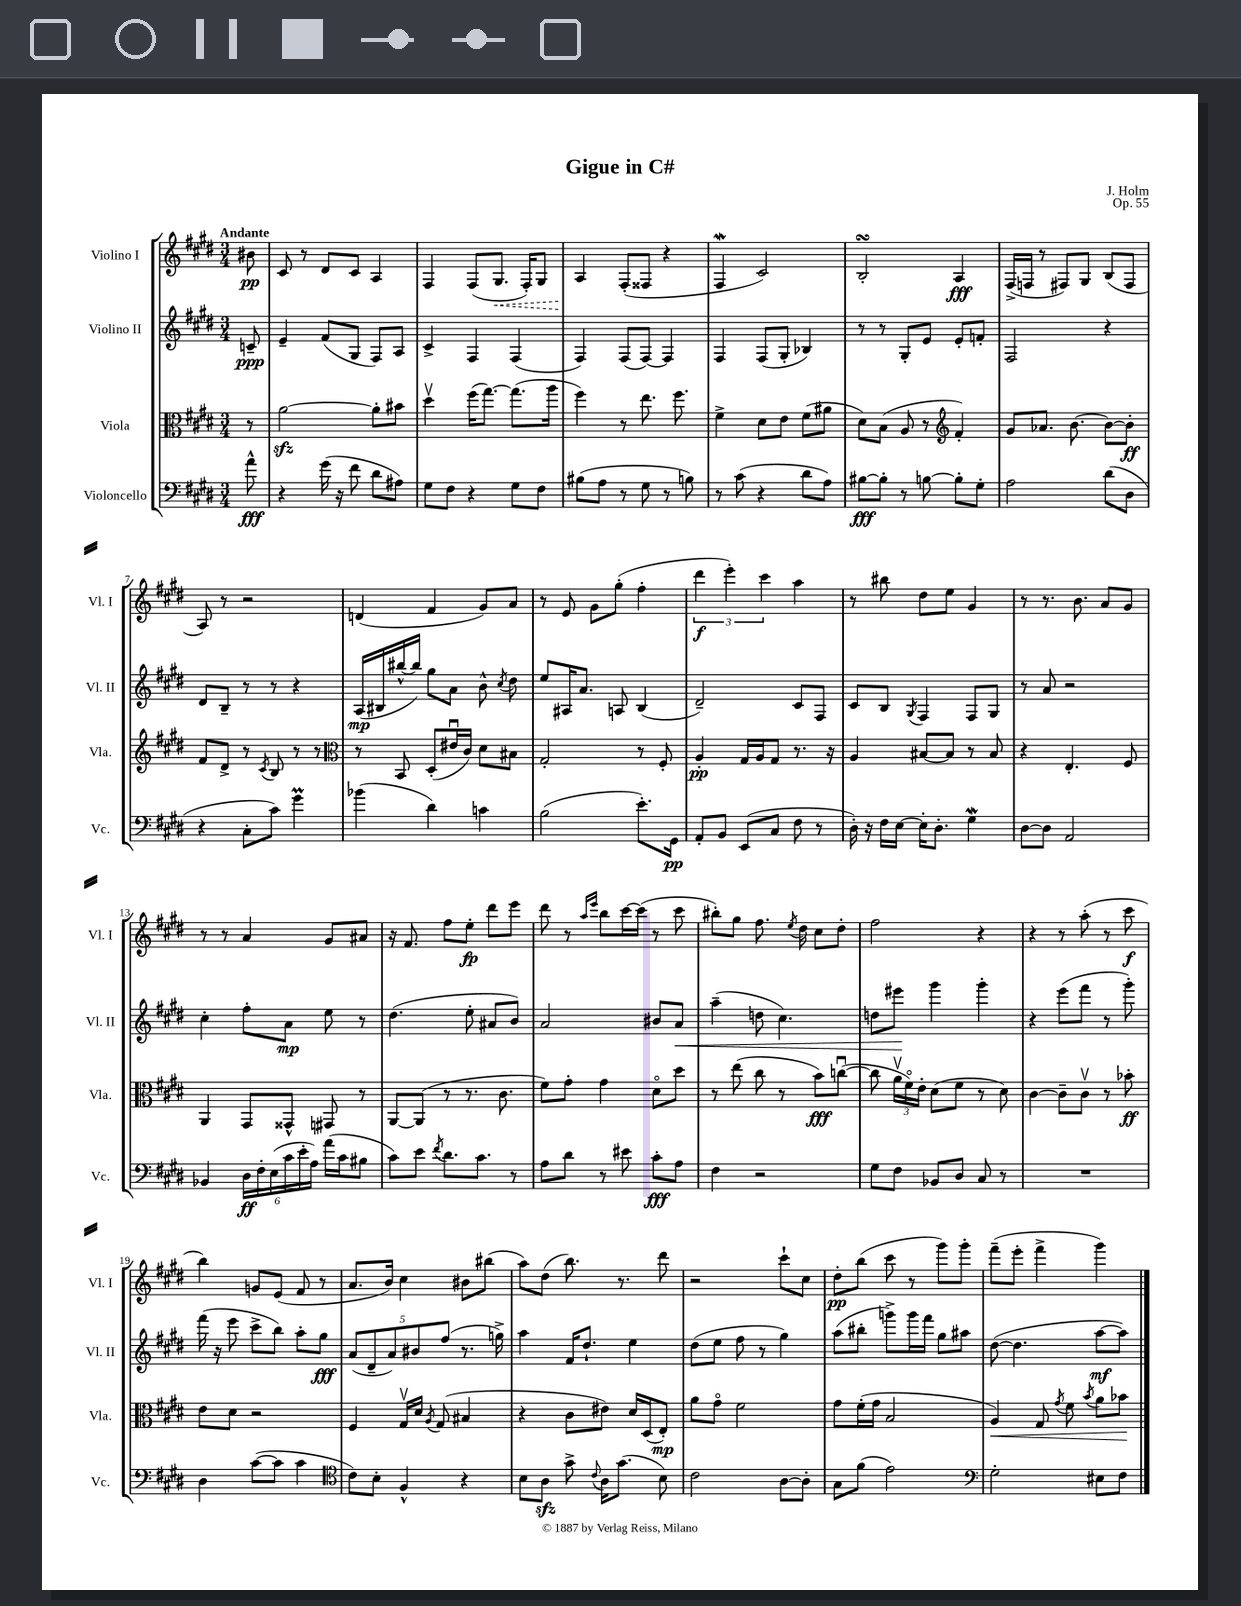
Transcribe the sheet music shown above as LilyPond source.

\header { title = "Gigue in C#" composer = "J. Holm" opus = "Op. 55" }
<<
\new StaffGroup <<
\new Staff = "s0" \with { instrumentName = "Violino I" shortInstrumentName = "Vl. I" } {
    \clef treble \key e \major \numericTimeSignature \time 3/4 \partial 8 \tempo "Andante"
    \autoBeamOff bis'8\pp |
    cis'8 r8 dis'8[ cis'8] a4 |
    fis4 fis8[( \once \override Hairpin.style = #'dashed-line gis8.]\< fis16[-.) gis8] |
    a4\! fis8[-.( fisis8] r4 |
    fis4\mordent cis'2) |
    b2-.\turn a4\fff |
    fis16[->( f16] r8 fis8[) gis8] b8[( fis8] |
    a8) r8 r2 |
    d'4( fis'4 gis'8[) a'8] |
    r8 e'8 gis'8[ gis''8]-.( fis''4-. |
    \tuplet 3/2 { dis'''4\f e'''4-.) cis'''4 } a''4 |
    r8 bis''8 dis''8[ e''8] gis'4 |
    r8 r8. b'8. a'8[ gis'8] |
    r8 r8 a'4 gis'8[ ais'8] |
    r16 fis'8. fis''8[ e''8]-.\fp dis'''8[ e'''8] |
    dis'''8 r8 \grace { a''16[ e'''16] } b''8[ cis'''16~ cis'''16]( r8 cis'''8 |
    bis''8[-.) gis''8] fis''8. \acciaccatura { e''8 } dis''16 cis''8[ dis''8]-. |
    fis''2 r4 |
    r4 r8 a''8-.( r8 cis'''8\f |
    b''4) g'8[ e'8]( fis'8 r8 |
    a'8.[ b'16]) cis''4 bis'8[ bis''8]( |
    a''8[) dis''8]( b''8.) r8. dis'''8 |
    r2 cis'''8[-! cis''8] |
    dis''8[-.\pp b''8]( cis'''8 r8 gis'''8[) gis'''8]-. |
    fis'''8[--( e'''8]-. fis'''4-> gis'''4) \bar "|." |
}
\new Staff = "s1" \with { instrumentName = "Violino II" shortInstrumentName = "Vl. II" } {
    \clef treble \key e \major \numericTimeSignature \time 3/4 \partial 8
    \autoBeamOff c'8--\ppp |
    e'4-- fis'8[( gis8] fis8[) a8] |
    cis'4-> fis4 fis4( |
    fis4) fis8[( fis8]~) fis4 |
    fis4 fis8[( gis8]-. bes4) |
    r8 r8 gis8[-. e'8] e'8[-. f'8]-. |
    fis2 r4 |
    dis'8[ b8]-- r8 r8 r4 |
    a16[\mp( bis16 bis''16~-^ bis''16]) gis''8[ a'8] b'8-^ \acciaccatura { cis''8 } dis''8 |
    e''8[ ais16 a'8.] a8 b4( |
    dis'2--) cis'8[ fis8] |
    cis'8[ b8] \acciaccatura { gis8 } fis4 fis8[ gis8] |
    r8 a'8 r2 |
    cis''4-. fis''8[-. a'8]\mp e''8 r8 |
    dis''4.( e''8-. ais'8[ b'8]) |
    a'2 bis'8[ a'8]\< |
    a''4--( d''8 cis''4.) |
    d''8[ eis'''8]\! gis'''4 gis'''4-. |
    r4 e'''8[( fis'''8] r8 gis'''8-.) |
    fis'''16( r16 e'''8 cis'''8[-> b''8]) a''8[-. gis''8]\fff |
    \tuplet 5/4 { a'8[( dis'8-- a'8) bis'8 fis''8]( } r8. g''16->) |
    a''4 fis'16[ dis''8.]-! e''4 |
    dis''8[( e''8] fis''8 r8 gis''4) |
    a''8[( bis''8]-. g'''8[->) g'''16 fis'''16] gis''8[ ais''8] |
    dis''8~( dis''4. a''8[~\mf a''8]) \bar "|." |
}
\new Staff = "s2" \with { instrumentName = "Viola" shortInstrumentName = "Vla." } {
    \clef alto \key e \major \numericTimeSignature \time 3/4 \partial 8
    \autoBeamOff r8 |
    a'2~\sfz a'8[-. bis'8] |
    dis''4\upbow fis''16[( gis''8.]~) gis''8.[( a''16] |
    fis''4) r8 e''8. fis''8. |
    fis'4-> dis'8[ e'8] fis'8[( ais'8] |
    dis'8[) b8]( a8 r8 \clef treble fis'4-.) |
    gis'8[ aes'8.] b'8.~ b'8[~ b'8]-.\ff |
    fis'8[ dis'8]-> r8 \acciaccatura { cis'8 } b8 r8 r8 |
    \clef alto r8 b,8 dis8[-.( eis'16\downbow cis'16]) dis'8[ bis8] |
    gis2-. r8 fis8-. |
    a4-.\pp gis16[ a16 gis8] r8. r16 |
    a4 bis8[~ bis8] r8 bis8 |
    r4 e4.-. fis8 |
    a,4 gis,8[ gisis,8]-^ gis,8 r8 |
    a,8[~ a,8]( r8 r8. cis'8. |
    fis'8[) gis'8]-. gis'4 dis'8[\flageolet dis''8] |
    r8 e''8( cis''8 r8 b'8[\fff) c''8]~\downbow( |
    c''8 \tuplet 3/2 { a'16[\upbow fis'16\flageolet) e'16]-. } dis'8[( fis'8] r8 dis'8) |
    cis'4~ cis'8[-- cis'8]\upbow r8 bes'8-.\ff |
    e'8[ dis'8] r2 |
    fis4 gis16[\upbow dis'16] \acciaccatura { a8 } gis8( bis4 |
    r4 cis'8[ eis'8]) dis'16[ dis16( e8]-.\mp) |
    a'8[ gis'8]\flageolet fis'2 |
    gis'8[ fis'16-.( gis'16] b2 |
    a4\<) gis8 \acciaccatura { gis'8 } fis'8 \acciaccatura { b'8 } a'8[ bes'8]\! \bar "|." |
}
\new Staff = "s3" \with { instrumentName = "Violoncello" shortInstrumentName = "Vc." } {
    \clef bass \key e \major \numericTimeSignature \time 3/4 \partial 8
    \autoBeamOff a'8-^\fff |
    r4 gis'16( r16 fis'8 dis'8[ ais8]) |
    gis8[ fis8] r4 gis8[ fis8] |
    bis8[( a8] r8 gis8 r8 b8) |
    r8 cis'8( r4 dis'8[ a8]) |
    bis8[~\fff bis8]-. r8 b8~ b8[-. gis8]-. |
    a2 dis'8[( dis8] |
    r4 cis8[-. cis'8]) gis'4\prall |
    bes'4( dis'4) c'4 |
    b2( e'8.[-.) gis,16]\pp |
    a,8[-. b,8] e,8[( cis8] fis8 r8 |
    dis16-.) r16 fis16[ e16]~ e16[-. dis8.]-. gis4\mordent |
    dis8[~ dis8] a,2 |
    bes,4 \tuplet 6/4 { dis16[\ff fis16-. e16( cis'16 e'16-. a16]) } a'16[( cis'16 bis8] |
    cis'8[) e'8] \acciaccatura { fis'8 } dis'8.[ cis'8.] r8 |
    a8[ dis'8] r8 eis'8 cis'8[-.\fff a8] |
    fis4 r2 |
    gis8[ fis8] bes,8[ dis8] cis8 r8 |
    R2. |
    dis4 cis'8[~( cis'8] cis'4 |
    \clef tenor cis'8[) b8]-. fis4-^ r4 |
    b8[ a8]\sfz gis'8-> \appoggiatura { cis'8 } a16[ gis'8.]( b8) |
    cis'2 a8[~ a8]-. |
    gis8[ fis'8]( e'2) |
    \clef bass gis2-. eis8[ fis8] \bar "|." |
}
>>
>>
